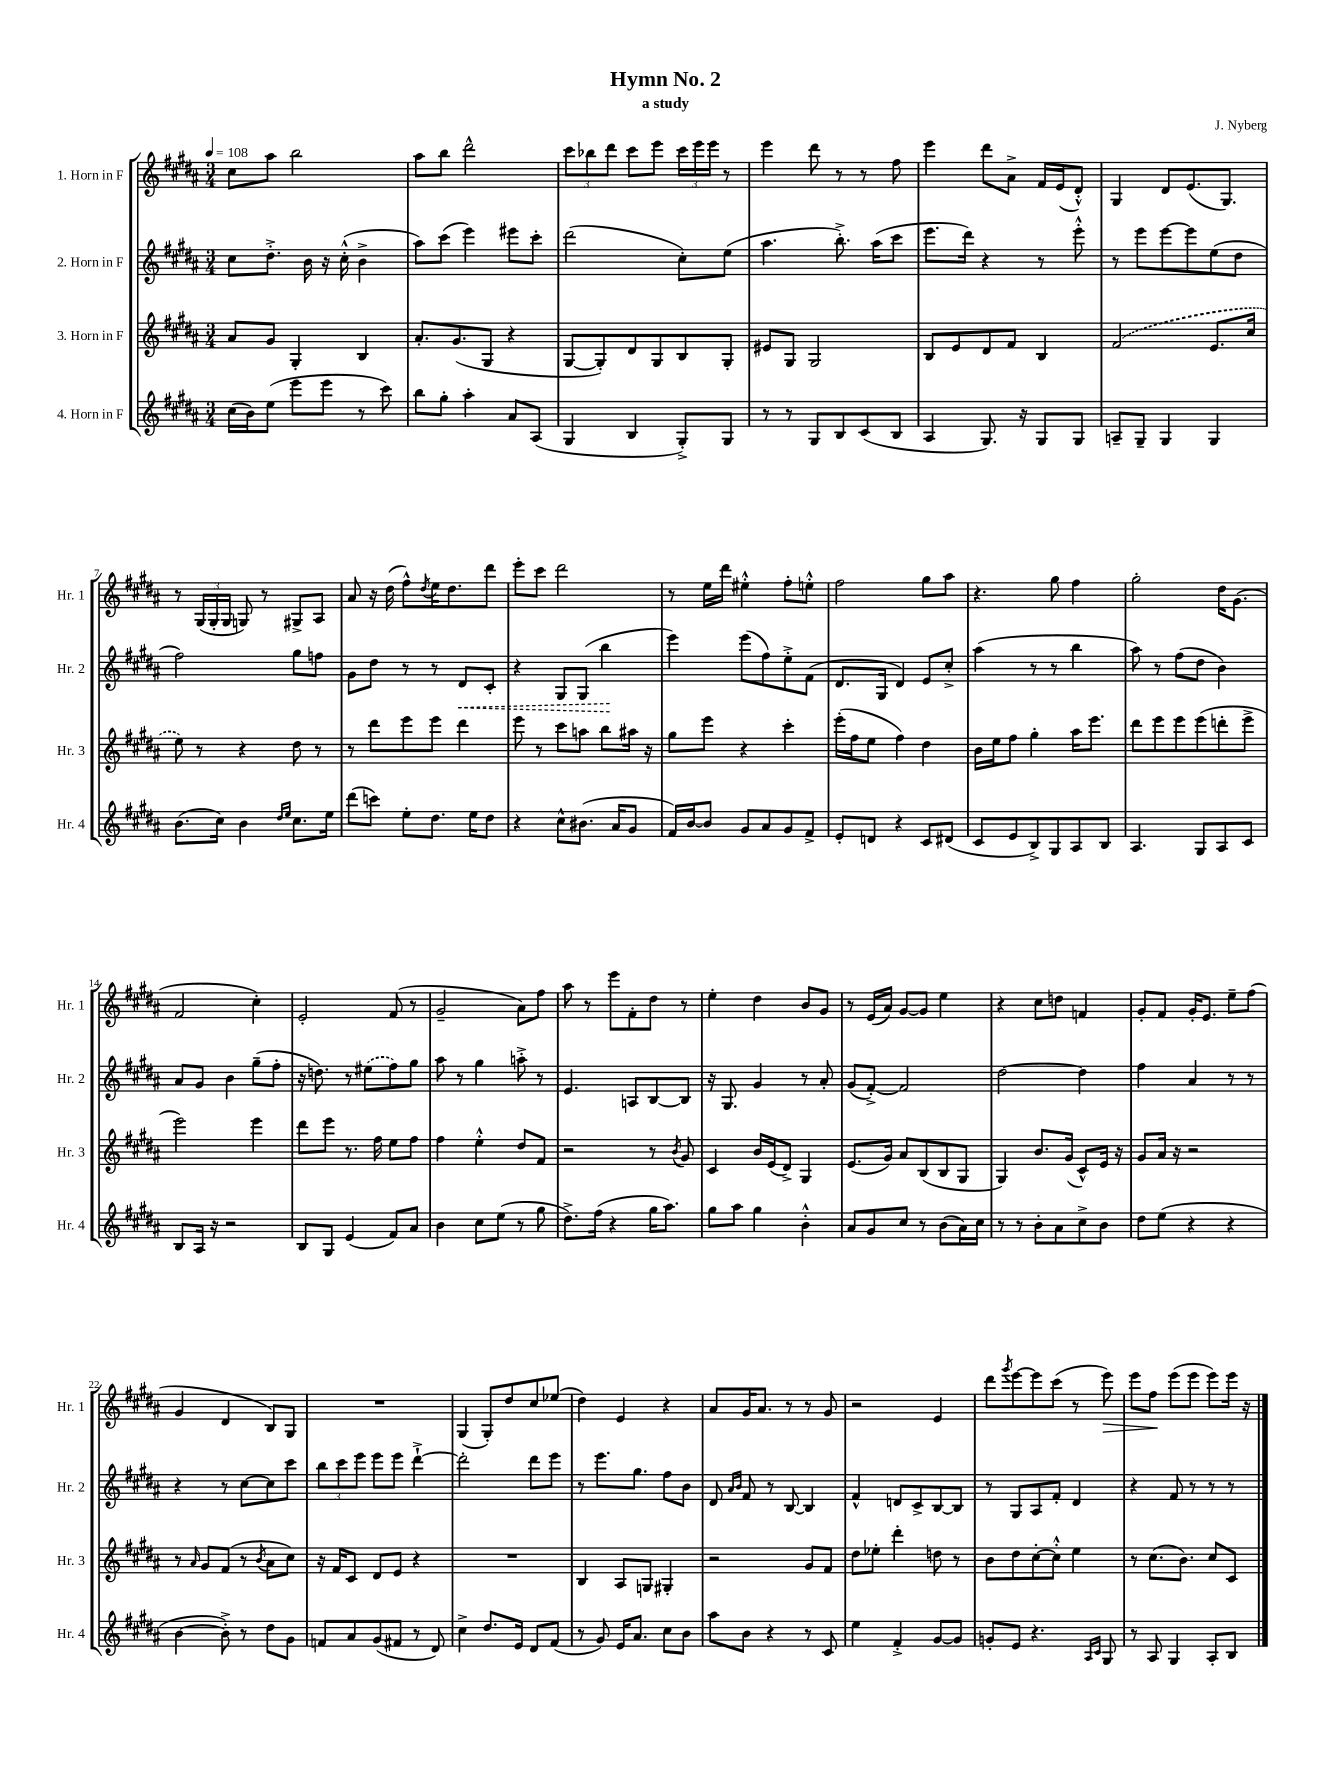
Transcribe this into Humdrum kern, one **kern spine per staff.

**kern	**kern	**kern	**dynam	**kern	**dynam
*part4	*part3	*part2	*part2	*part1	*part1
*staff4	*staff3	*staff2	*staff2	*staff1	*staff1
*I"4. Horn in F	*I"3. Horn in F	*I"2. Horn in F	*	*I"1. Horn in F	*
*I'Hr. 4	*I'Hr. 3	*I'Hr. 2	*	*I'Hr. 1	*
*clefG2	*clefG2	*clefG2	*	*clefG2	*
*k[f#c#g#d#a#]	*k[f#c#g#d#a#]	*k[f#c#g#d#a#]	*	*k[f#c#g#d#a#]	*
*M3/4	*M3/4	*M3/4	*	*M3/4	*
*MM108	*MM108	*MM108	*	*MM108	*
=1	=1	=1	=1	=1	=1
(16cc#\LL	8a#/L	8cc#\L	.	8cc#\L	.
16b\J)	.	.	.	.	.
(8ee\J	8g#/J	8.dd#'^\J	.	8aa#\J	.
8eee\L	4G#'/	.	.	2bb\	.
.	.	16b\	.	.	.
8eee\J	.	16r	.	.	.
.	.	(16cc#'^^\	.	.	.
8r	4B/	4b^\	.	.	.
8ccc#\)	.	.	.	.	.
=2	=2	=2	=2	=2	=2
8bb\L	8.a#'/L	8aa#\L)	.	8aa#\L	.
8gg#'\J	.	(8ccc#\J	.	8bb\J	.
.	(8.g#/	.	.	.	.
4aa#'\	.	4eee\)	.	2ddd#^^\	.
.	8G#/J	.	.	.	.
8a#/L	4r	8eee#X\L	.	.	.
(8A#/J	.	8ccc#'\J	.	.	.
=3	=3	=3	=3	=3	=3
4G#/	[8G#/L	(2ddd#\	.	12ccc#\L	.
.	.	.	.	12bb-X\	.
.	8G#'/])	.	.	.	.
.	.	.	.	12ddd#\J	.
4B/	8d#/	.	.	8ccc#\L	.
.	8G#/	.	.	8eee\J	.
8G#'^/L)	8B/	8cc#'\L)	.	24ccc#\LL	.
.	.	.	.	24eee\	.
.	.	.	.	24eee\JJ	.
8G#/J	8G#'/J	(8ee\J	.	8r	.
=4	=4	=4	=4	=4	=4
8r	8e#X/L	4.aa#\	.	4eee\	.
8r	8G#/J	.	.	.	.
8G#/L	2G#/	.	.	8ddd#\	.
8B/	.	8.bb'^\)	.	8r	.
(8c#/	.	.	.	8r	.
.	.	(16aa#\KL	.	.	.
8B/J	.	8ccc#\J	.	8ff#\	.
=5	=5	=5	=5	=5	=5
4A#/	8B/L	8.eee\L	.	4eee\	.
.	8e/	.	.	.	.
.	.	16ddd#\Jk)	.	.	.
8.G#/)	8d#/	4r	.	8ddd#\L	.
.	8f#/J	.	.	8a#^\J	.
16r	.	.	.	.	.
8G#/L	4B/	8r	.	16f#/LL	.
.	.	.	.	(16e/J	.
8G#/J	.	8eee'^^\	.	8d#'^^/J)	.
=6	=6	=6	=6	=6	=6
8An~/L	(2f#/	8r	.	4G#/	.
8G#~/J	.	8eee\L	.	.	.
4G#/	.	[8eee\	.	8d#/L	.
.	.	8eee\]	.	(8.e/	.
4G#/	8.e/L	(8ee\	.	.	.
.	.	.	.	8.G#/J)	.
.	.	8dd#\J	.	.	.
.	16cc#/Jk	.	.	.	.
!!LO:LB:g=z
=7	=7	=7	=7	=7	=7
(8.b\L	8ee\)	2ff#\)	.	8r	.
.	8r	.	.	(24G#/LL	.
.	.	.	.	24G#'/	.
16cc#\Jk)	.	.	.	.	.
.	.	.	.	24G#/JJ	.
4b\	4r	.	.	8Gn/)	.
.	.	.	.	8r	.
16qqdd#/LL	.	.	.	.	.
16qqee/JJ	.	.	.	.	.
8.cc#\L	8dd#\	8gg#\L	.	8G#X^/L	.
.	8r	8ffn\J	.	8A#/J	.
16ee\Jk	.	.	.	.	.
=8	=8	=8	=8	=8	=8
(8ddd#\L	8r	8g#\L	.	8a#/	.
8cccn\J)	8ddd#\L	8dd#\J	.	16r	.
.	.	.	.	(16dd#\	.
8ee'\L	8eee\	8r	.	8ff#^^\L)	.
.	.	.	.	8qdd#/	.
8.dd#\J	8eee\J	8r	.	16ee\K	.
.	.	.	.	8.dd#\	.
!	!	!	!LO:HP:b	!	!
.	4ddd#\	8d#/L	<	.	.
16ee\KL	.	.	.	.	.
8dd#\J	.	8c#'/J	.	8ddd#\J	.
=9	=9	=9	=9	=9	=9
4r	8eee\	4r	.	8eee'\L	.
.	8r	.	.	8ccc#\J	.
8cc#^^\L	8ccc#\L	8G#/L	.	2ddd#\	.
(8.b#X\J	8aan\J	(8G#/J	.	.	.
.	8bb\L	4bb\	.	.	.
16a#/KL	.	.	.	.	.
8g#/J	16aa#X\Jk	.	.	.	.
.	16r	.	.	.	.
.	.	.	[	.	.
=10	=10	=10	=10	=10	=10
16f#/LL)	8gg#\L	4eee\)	.	8r	.
[16b/J	.	.	.	.	.
8b/J]	8eee\J	.	.	16ee\LL	.
.	.	.	.	16ddd#\JJ	.
8g#/L	4r	(8eee\L	.	4ee#X'^^\	.
8a#/	.	8ff#\)	.	.	.
8g#/	4ccc#'\	8ee'^\	.	8ff#'\L	.
8f#^/J	.	(8f#\J	.	8een'^^\J	.
=11	=11	=11	=11	=11	=11
8e'/L	(16eee'\LL	8.d#/L	.	2ff#\	.
.	16ff#\J	.	.	.	.
8dn/J	8ee\J	.	.	.	.
.	.	16G#/Jk	.	.	.
4r	4ff#\)	4d#/)	.	.	.
8c#/L	4dd#\	8e/L	.	8gg#\L	.
(8d#X/J	.	8cc#'^/J	.	8aa#\J	.
=12	=12	=12	=12	=12	=12
8c#/L	16b\LL	(4aa#\	.	4.r	.
.	16ee\J	.	.	.	.
8e/	8ff#\J	.	.	.	.
8B^/)	4gg#'\	8r	.	.	.
8G#/	.	8r	.	8gg#\	.
8A#/	16aa#\KL	4bb\	.	4ff#\	.
.	8.eee\J	.	.	.	.
8B/J	.	.	.	.	.
=13	=13	=13	=13	=13	=13
4.A#/	8ddd#\L	8aa#\)	.	2gg#'\	.
.	8eee\	8r	.	.	.
.	8eee\	(8ff#\L	.	.	.
8G#/L	(8eee\	8dd#\J	.	.	.
8A#/	8dddn'\	4b\)	.	16dd#\KL	.
.	.	.	.	(8.g#\J	.
8c#/J	8eee^\J	.	.	.	.
!!LO:LB:g=z
=14	=14	=14	=14	=14	=14
8B/L	2eee\)	8a#/L	.	2f#/	.
16A#/Jk	.	8g#/J	.	.	.
16r	.	.	.	.	.
2r	.	4b\	.	.	.
.	4eee\	(8gg#~\L	.	4cc#'\)	.
.	.	8ff#'\J	.	.	.
=15	=15	=15	=15	=15	=15
8B/L	8ddd#\L	16r	.	2e'/	.
.	.	8.ddn\)	.	.	.
8G#/J	8eee\J	.	.	.	.
(4e/	8.r	8r	.	.	.
.	.	(8ee#X\L	.	.	.
.	16ff#\	.	.	.	.
8f#/L)	8ee\L	8ff#\)	.	(8f#/	.
8a#/J	8ff#\J	8gg#\J	.	8r	.
=16	=16	=16	=16	=16	=16
4b\	4ff#\	8aa#\	.	2g#~/	.
.	.	8r	.	.	.
8cc#\L	4ee'^^\	4gg#\	.	.	.
(8ee\J	.	.	.	.	.
8r	8dd#/L	8aan'^\	.	8a#\L)	.
8gg#\	8f#/J	8r	.	8ff#\J	.
=17	=17	=17	=17	=17	=17
8.dd#^\L)	2r	4.e/	.	8aa#\	.
.	.	.	.	8r	.
(16ff#\Jk	.	.	.	.	.
4r	.	.	.	8eee\L	.
.	.	8An/L	.	8f#'\	.
16gg#\KL	8r	[8B/	.	8dd#\J	.
8.aa#\J)	.	.	.	.	.
.	8qb/	.	.	.	.
.	8g#/	8B/J]	.	8r	.
=18	=18	=18	=18	=18	=18
8gg#\L	4c#/	16r	.	4ee'\	.
.	.	8.G#/	.	.	.
8aa#\J	.	.	.	.	.
4gg#\	16b/LL	4g#/	.	4dd#\	.
.	(16e/J	.	.	.	.
.	8d#^/J)	.	.	.	.
4b'^^\	4G#/	8r	.	8b/L	.
.	.	8a#'/	.	8g#/J	.
=19	=19	=19	=19	=19	=19
8a#/L	(8.e/L	(8g#/L	.	8r	.
8g#/	.	[8f#'^/J)	.	(16e/LL	.
.	16g#/Jk)	.	.	16a#/JJ)	.
8cc#/J	8a#/L	2f#/]	.	[8g#/L	.
8r	(8B/	.	.	8g#/J]	.
(8b\L	8B/	.	.	4ee\	.
16a#\L)	8G#/J	.	.	.	.
16cc#\JJ	.	.	.	.	.
=20	=20	=20	=20	=20	=20
8r	4G#/)	[2dd#\	.	4r	.
8r	.	.	.	.	.
8b'\L	8.b/L	.	.	8cc#\L	.
8a#\	.	.	.	8ddn\J	.
.	(16g#/Jk	.	.	.	.
8cc#^\	8c#^^/L)	4dd#\]	.	4fn/	.
8b\J	16e/Jk	.	.	.	.
.	16r	.	.	.	.
=21	=21	=21	=21	=21	=21
8dd#\L	8g#/L	4ff#\	.	8g#'/L	.
(8ee\J	16a#/Jk	.	.	8f#/J	.
.	16r	.	.	.	.
4r	2r	4a#/	.	16g#'/KL	.
.	.	.	.	8.e/J	.
4r	.	8r	.	8ee~\L	.
.	.	8r	.	(8ff#\J	.
!!LO:LB:g=z
=22	=22	=22	=22	=22	=22
[4b\	8r	4r	.	4g#/	.
.	16qqa#/	.	.	.	.
.	8g#/L	.	.	.	.
8b'^\])	(8f#/J	8r	.	4d#/	.
8r	8r	[8cc#\L	.	.	.
.	8qb/	.	.	.	.
8dd#\L	8a#\L	8cc#\]	.	8B/L)	.
8g#\J	8cc#\J)	8ccc#\J	.	8G#/J	.
=23	=23	=23	=23	=23	=23
8fn/L	16r	12bb\L	.	2.r	.
.	16f#/KL	.	.	.	.
.	.	12ccc#\	.	.	.
8a#/	8c#/J	.	.	.	.
.	.	12eee\J	.	.	.
(8g#/	8d#/L	8eee\L	.	.	.
8f#X/J	8e/J	8eee\J	.	.	.
8r	4r	[4ddd#`^\	.	.	.
8d#/)	.	.	.	.	.
=24	=24	=24	=24	=24	=24
4cc#^\	2.r	2ddd#'\]	.	(4G#/	.
8.dd#/L	.	.	.	8G#'/L)	.
.	.	.	.	8dd#/	.
16e/Jk	.	.	.	.	.
8d#/L	.	8ddd#\L	.	8cc#/	.
(8f#/J	.	8eee\J	.	(8ee-X/J	.
=25	=25	=25	=25	=25	=25
8r	4B/	8r	.	4dd#\)	.
8g#/)	.	8.eee\L	.	.	.
16e/KL	8A#/L	.	.	4e/	.
8.a#/J	.	8.gg#\J	.	.	.
.	8Gn/J	.	.	.	.
8cc#\L	4G#X'/	8ff#\L	.	4r	.
8b\J	.	8b\J	.	.	.
=26	=26	=26	=26	=26	=26
8aa#\L	2r	8d#/	.	8a#/L	.
.	.	16qqa#/LL	.	.	.
.	.	16qqb/JJ	.	.	.
8b\J	.	8f#/	.	16g#/K	.
.	.	.	.	8.a#/J	.
4r	.	8r	.	.	.
.	.	[8B/	.	8r	.
8r	8g#/L	4B/]	.	8r	.
8c#/	8f#/J	.	.	8g#/	.
=27	=27	=27	=27	=27	=27
4ee\	8dd#\L	4f#^^/	.	2r	.
.	8ee-X'\J	.	.	.	.
4f#'^/	4ddd#'\	8dn/L	.	.	.
.	.	8c#^/	.	.	.
[8g#/L	8ddn\	[8B/	.	4e/	.
8g#/J]	8r	8B/J]	.	.	.
=28	=28	=28	=28	=28	=28
8gn'/L	8b\L	8r	.	8ddd#\L	.
.	.	.	.	8qggg#/	.
8e/J	8dd#\	8G#/L	.	[8eee\	.
4.r	[8cc#'\	8A#/	.	8eee\]	.
.	8cc#'^^\J]	8f#'/J	.	(8ccc#\J	.
.	4ee\	4d#/	.	8r	.
16qqA#/LL	.	.	.	.	.
16qqc#/JJ	.	.	.	.	.
!	!	!	!	!	!LO:HP:b
8G#/	.	.	.	8eee\)	>
=29	=29	=29	=29	=29	=29
8r	8r	4r	.	8eee\L	.
8A#/	(8.cc#\L	.	.	8ff#\J	.
4G#/	.	8f#/	.	(8eee\L	]
.	8.b\J)	.	.	.	.
.	.	8r	.	8eee\J	.
8A#'/L	8cc#/L	8r	.	8eee\L)	.
8B/J	8c#/J	8r	.	16eee\Jk	.
.	.	.	.	16r	.
==	==	==	==	==	==
*-	*-	*-	*-	*-	*-
